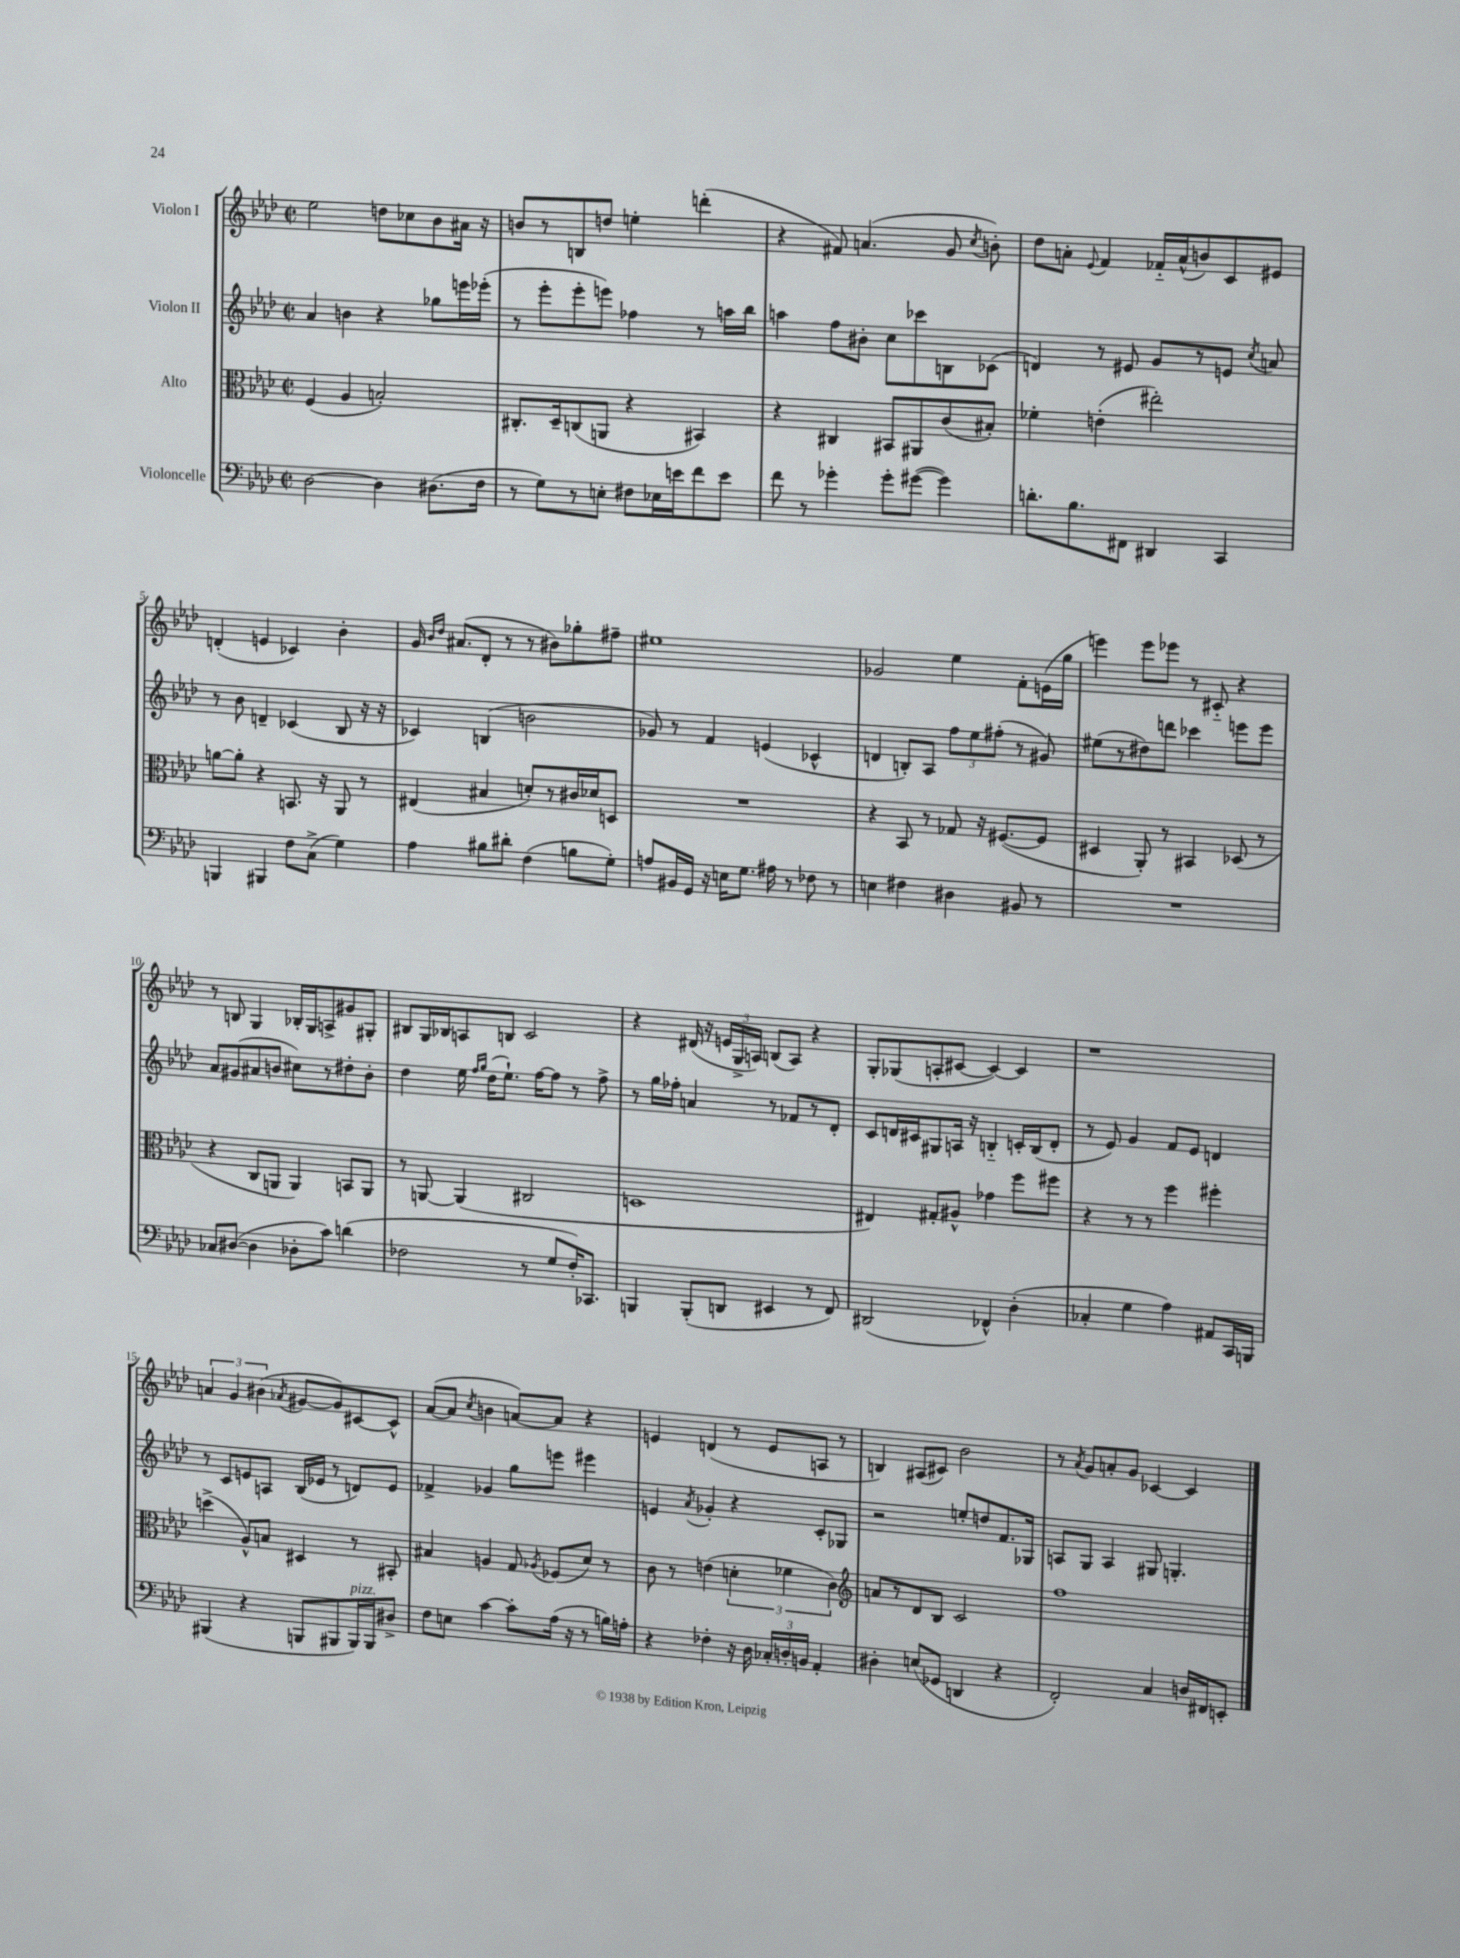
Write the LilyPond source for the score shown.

<<
\new StaffGroup <<
\new Staff = "s0" \with { instrumentName = "Violon I" } {
    \clef treble \key aes \major \defaultTimeSignature \time 2/2
    \autoBeamOff ees''2 d''8[ ces''8 bes'8 ais'16] r16 |
    b'8[ r8 b8 d''8] e''4-. d'''4-.( |
    r4 fis'8) a'4.( g'8 \acciaccatura { c''8 } b'8-.) |
    des''8[ a'8]-. \appoggiatura { ees'8 } f'4 fes'16[-_ a'16-^( b'8) c'8 eis'8] |
    d'4-.( e'4 ces'4) bes'4-. |
    g'16 \grace { bes'16[ des''16] } ais'8.[( des'8]-. r8 r8 bis'8[) ges''8-. fis''8]-- |
    eis''1 |
    ges'2 ees''4 f'8[-. e'16( g''16] |
    e'''4) e'''8[ ees'''8] r8 cis'8-_ r4 |
    r8 b8 g4 bes16[-. g16 a8-> gis'8 gis8]-. |
    bis8[ g16 bes16 a8 b8] c'2 |
    r4 dis'16( r16 \tuplet 3/2 { e'16[ g16-> a16]) } b8[( a8]) r4 |
    g8[-. ges8( a8-. cis'8]~ cis'4~) cis'4 |
    r1 |
    \tuplet 3/2 { a'4 g'4 bis'4( } \acciaccatura { aes'8 } gis'8[~ gis'8) cis'8~ cis'8]-^ |
    aes'8[~( aes'8] \acciaccatura { c''8 } b'4 a'8[~) a'8] r4 |
    e'4 d'4( r8 e'8[ a8] r8 |
    b4) ais8[( cis'8]) bes'2 |
    r8 \acciaccatura { aes'8 } g'8[ a'8-. g'8] ces'4~ ces'4 \bar "|." |
}
\new Staff = "s1" \with { instrumentName = "Violon II" } {
    \clef treble \key aes \major \defaultTimeSignature \time 2/2
    \autoBeamOff aes'4 b'4 r4 ges''8[ e'''16 ees'''16]-.( |
    r8 ees'''8[-. ees'''8-. e'''8]) fes''4 r8 a''16[ bes''16] |
    a''4 f''8[ bis'8]-. c''8[ ces'''8 b8 ces'8]( |
    d'4) r8 eis'8 g'8[ r8 e'8] \acciaccatura { c''8 } a'8 |
    r8 bes'8 d'4-- ces'4( bes8 r16 r16 |
    ces'4) b4( b'2 |
    ges'8) r8 f'4 e'4( ces'4-^ |
    d'4 b8[-.) aes8] \tuplet 3/2 { f''8[ ees''8 fis''8]-.( } r8 gis'8) |
    eis''8[( r8 dis''8) d'''8] ces'''4 e'''8[ e'''8] |
    aes'8[ gis'8( ais'8 b'8] cis''8[) r8 dis''8-. b'8]-. |
    des''4 ees''16 \grace { f''16[ g''16] } des''16[( ees''8.]-!) f''16[~ f''8] r8 f''8-> |
    r8 g''16[ fes''16]-. a'4 r8 fes'8[ r8 des'8]-. |
    c'8[ d'16 cis'16 gis8 a16] r16 b4-_ c'16[-. b16( d'8]-. |
    r8 ees'8) g'4 f'8[ ees'8] d'4 |
    r8 c'8[ e'8 a8] bes16[( ees'16] r8 d'8[) ees'8] |
    fes'4-> ges'4 g''8[ e'''8] eis'''4 |
    e'4 \acciaccatura { aes'8 } ges'4-. r4 c'8[-. ges8] |
    r2 e''8[-. d''8 f'8. ges16] |
    a8[ g8] a4 gis8 g4.-. \bar "|." |
}
\new Staff = "s2" \with { instrumentName = "Alto" } {
    \clef alto \key aes \major \defaultTimeSignature \time 2/2
    \autoBeamOff f4( aes4 b2-.) |
    cis8.[-. des16-- c8( a,8] r4 bis,4) |
    r4 cis4 bis,8[ ais,8 c'8( bis8]-.) |
    fes'4-. e'4-.( eis''2-.) |
    a'8[~ a'8]-. r4 b,8. r16 aes,8 r8 |
    eis4( bis4 d'8[-.) r8 cis'16 des'16 d8] |
    R1 |
    r4 bes,8 r8 ges8 r16 fis8.[~( fis8] |
    dis4 aes,8-.) r8 bis,4 des8( r8 |
    r4 c8[ a,8] a,4) b,8[ a,8] |
    r8 a,8~ a,4( cis2 |
    d1 |
    eis4) gis8[-. ais8]-^ ges'4 f''8[ fis''8] |
    r4 r8 r8 f''4 fis''4-. |
    d''4->( aes8[-^) b8] dis4 r8 bis,8-. |
    bis4 a4 g8 \acciaccatura { aes8 } fes8[( des'8]) r8 |
    c'8 r8 e'4( \tuplet 3/2 { d'4-. fes'4 c'4) } |
    \clef treble a'8[ r8 des'8 bes8] c'2 |
    f''1 \bar "|." |
}
\new Staff = "s3" \with { instrumentName = "Violoncelle" } {
    \clef bass \key aes \major \defaultTimeSignature \time 2/2
    \autoBeamOff des2~ des4 dis8.[( f16] |
    r8 g8[) r8 e8]-. fis8[ ees16 e'16 f'8 e'8] |
    f'8 r8 ges'4-. ges'8[-. gis'8]~( gis'4) |
    d'8.[-. bes8. fis,8] dis,4 c,4 |
    b,,4 bis,,4 f8[ c8]->( g4) |
    aes4 bis8[ dis'8]-. f4( b8[ g8]-.) |
    a8[ bis,16 g,16] r16 e16[ g8.] ais16 r8 fes8 r8 |
    e4 fis4 dis4 bis,8 r8 |
    R1 |
    ces8[ dis8]~( dis4 des8[-. c'8]) d'4( |
    fes2 r8 g8[ fes16-.) ces,8.] |
    b,,4 b,,8[-.( d,8] eis,4 r8 f,8) |
    dis,2( fes,4-^) des4-.( |
    ces4-. g4 aes4) ais,8[ c,16 b,,16] |
    bis,,4( r4 b,,8[ bis,,8 bis,,16^\markup { \italic "pizz." }) bis,,16 dis8]-> |
    f8[ e8] c'4~ c'8[-. aes16]( r16 r8 b16[) a16]-. |
    r4 fes4-. r16 des16 \tuplet 3/2 { ces16[-. d16-. b,16] } aes,4-. |
    dis4-. e8[( ges,8] d,4 r4 |
    f,2-.) c4 d16[ fis,16 e,8]-. \bar "|." |
}
>>
>>
